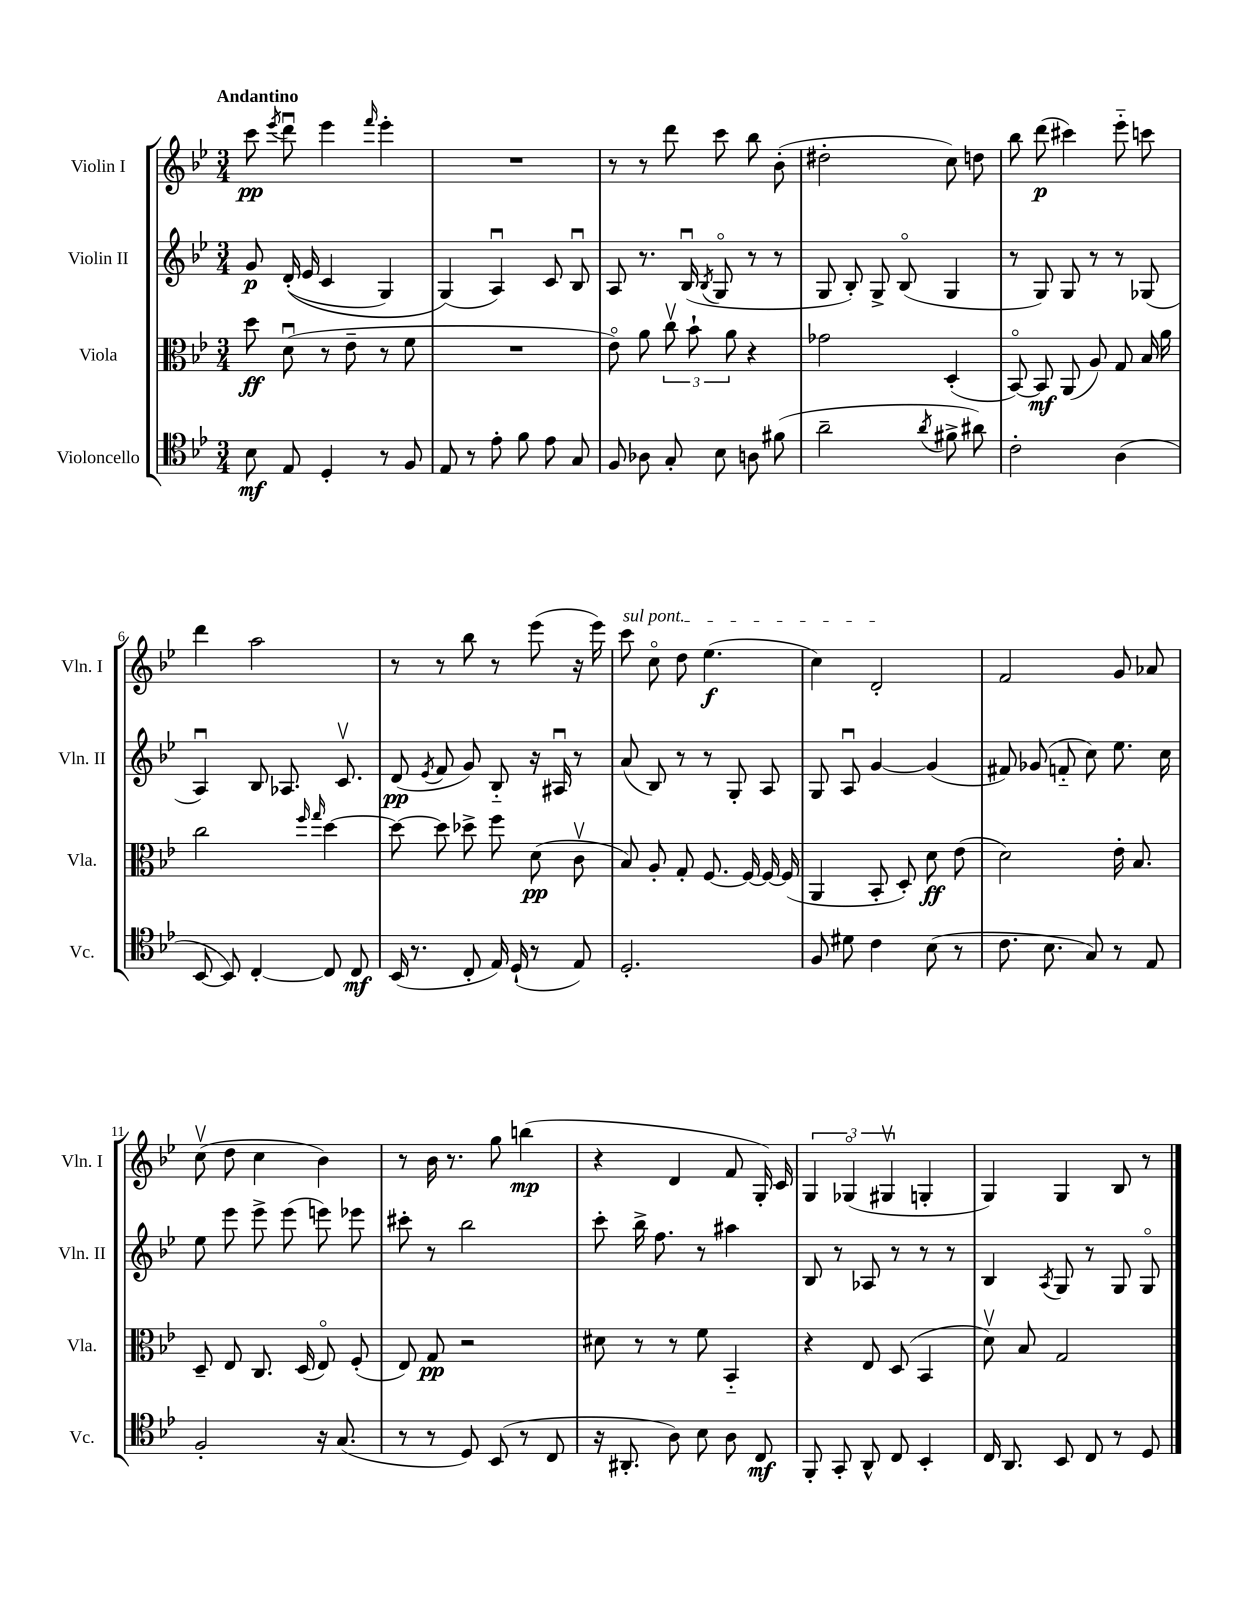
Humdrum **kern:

**kern	**kern	**kern	**kern
*staff4	*staff3	*staff2	*staff1
*clefC4	*clefC3	*clefG2	*clefG2
*k[b-e-]	*k[b-e-]	*k[b-e-]	*k[b-e-]
*M3/4	*M3/4	*M3/4	*M3/4
8B-	8dd	8g	8ccc
.	.	.	8qeee-
8E-	(8du	&((16d'	8dddu
.	.	16e-	.
4D'	8r	4c	4eee-
.	8e-~	.	.
.	.	.	16qqfff
8r	8r	4G)	4eee-'
8F	8f	.	.
=	=	=	=
8E-	2.r	(4G&)	2.r
8r	.	.	.
8e-'	.	4Au)	.
8f	.	.	.
8e-	.	8c	.
8G	.	8B-u	.
=	=	=	=
8F	8e-o)	8A	8r
8A-	8a	8.r	8r
8G'	12ccv	.	8ddd
.	.	(16B-u	.
.	12b-`	.	.
.	.	8qB-	.
8B-	.	8Go	8ccc
.	12a	.	.
8A	4r	8r	8bb-
(8f#	.	8r	(8b-'
=	=	=	=
2a~	2g-	8G	2dd#'
.	.	8B-')	.
.	.	8G^	.
.	.	(8B-o	.
8qa	.	.	.
8f#^	(4D'	4G	8cc)
8a#)	.	.	8dd
=	=	=	=
2c'	[8BB-o)	8r	8bb-
.	8BB-]	8G)	(8ddd
.	(8AA	8G	4ccc#)
.	8A)	8r	.
(4A	8G	8r	8eee-'~
.	16B-	(8G-	8ccc
.	16a	.	.
=	=	=	=
[8BB-	2cc	4Au)	4ddd
8BB-])	.	.	.
[4C'	.	8B-	2aa
.	.	8.A-	.
.	16qqff	.	.
.	16qqgg	.	.
8C]	[4dd	.	.
.	.	8.cv	.
8C	.	.	.
=	=	=	=
(16BB-	8dd_	(8d	8r
8.r	.	.	.
.	.	8qe-	.
.	8dd]	8f	8r
8C'	8dd-^	8g)	8bb-
16E-)	8ff	8B-'~	8r
(16D`	.	.	.
8r	(8d	16r	(8eee-
.	.	16A#u	.
8E-)	8cv	8r	16r
.	.	.	16eee-)
=	=	=	=
2.D'	8B-)	(8a	8ccc
.	8A'	8B-)	8cco
.	8G'	8r	8dd
.	[8.F	8r	(4.ee-
.	.	8G'	.
.	16F_	.	.
.	16F_	8A	.
.	(16F]	.	.
=	=	=	=
8F	4AA	8G	4cc)
8d#	.	8Au	.
4c	8BB-'	[4g	2d'
.	8D')	.	.
(8B-	8d	(4g]	.
8r	(8e-	.	.
=	=	=	=
8.c	2d)	8f#)	2f
.	.	(8g-	.
8.B-	.	.	.
.	.	8f'~	.
8G)	.	8cc)	.
8r	16e-'	8.ee-	8g
.	8.B-	.	.
8E-	.	.	8a-
.	.	16cc	.
=	=	=	=
2F'	8D~	8ee-	(8ccv
.	8E-	8eee-	8dd
.	8.C	8eee-^	4cc
.	.	(8eee-	.
.	(16D	.	.
16r	8E-o)	8eee)	4b-)
(8.G	.	.	.
.	(8F'	8eee-	.
=	=	=	=
8r	8E-)	8ccc#'	8r
8r	8G	8r	16b-
.	.	.	8.r
8D)	2r	2bb-	.
(8BB-	.	.	8gg
8r	.	.	(4bb
8C	.	.	.
=	=	=	=
16r	8d#	8ccc'	4r
8.AA#'	.	.	.
.	8r	16bb-^	.
.	.	8.ff	.
8A)	8r	.	4d
8B-	8f	8r	.
8A	4BB-'~	4aa#	8f
8C	.	.	16G')
.	.	.	16c
=	=	=	=
8FF'	4r	8B-	6G
8GG'	.	8r	.
.	.	.	(6G-o
8AA^^	8E-	8A-	.
.	.	.	6G#v
8C	(8D	8r	.
4BB-'	4BB-	8r	4G'
.	.	8r	.
=	=	=	=
16C	8dv)	4B-	4G)
8.AA	.	.	.
.	8B-	.	.
.	.	8qA	.
8BB-	2G	8G	4G
8C	.	8r	.
8r	.	8G	8B-
8D	.	8Go	8r
==	==	==	==
*-	*-	*-	*-
